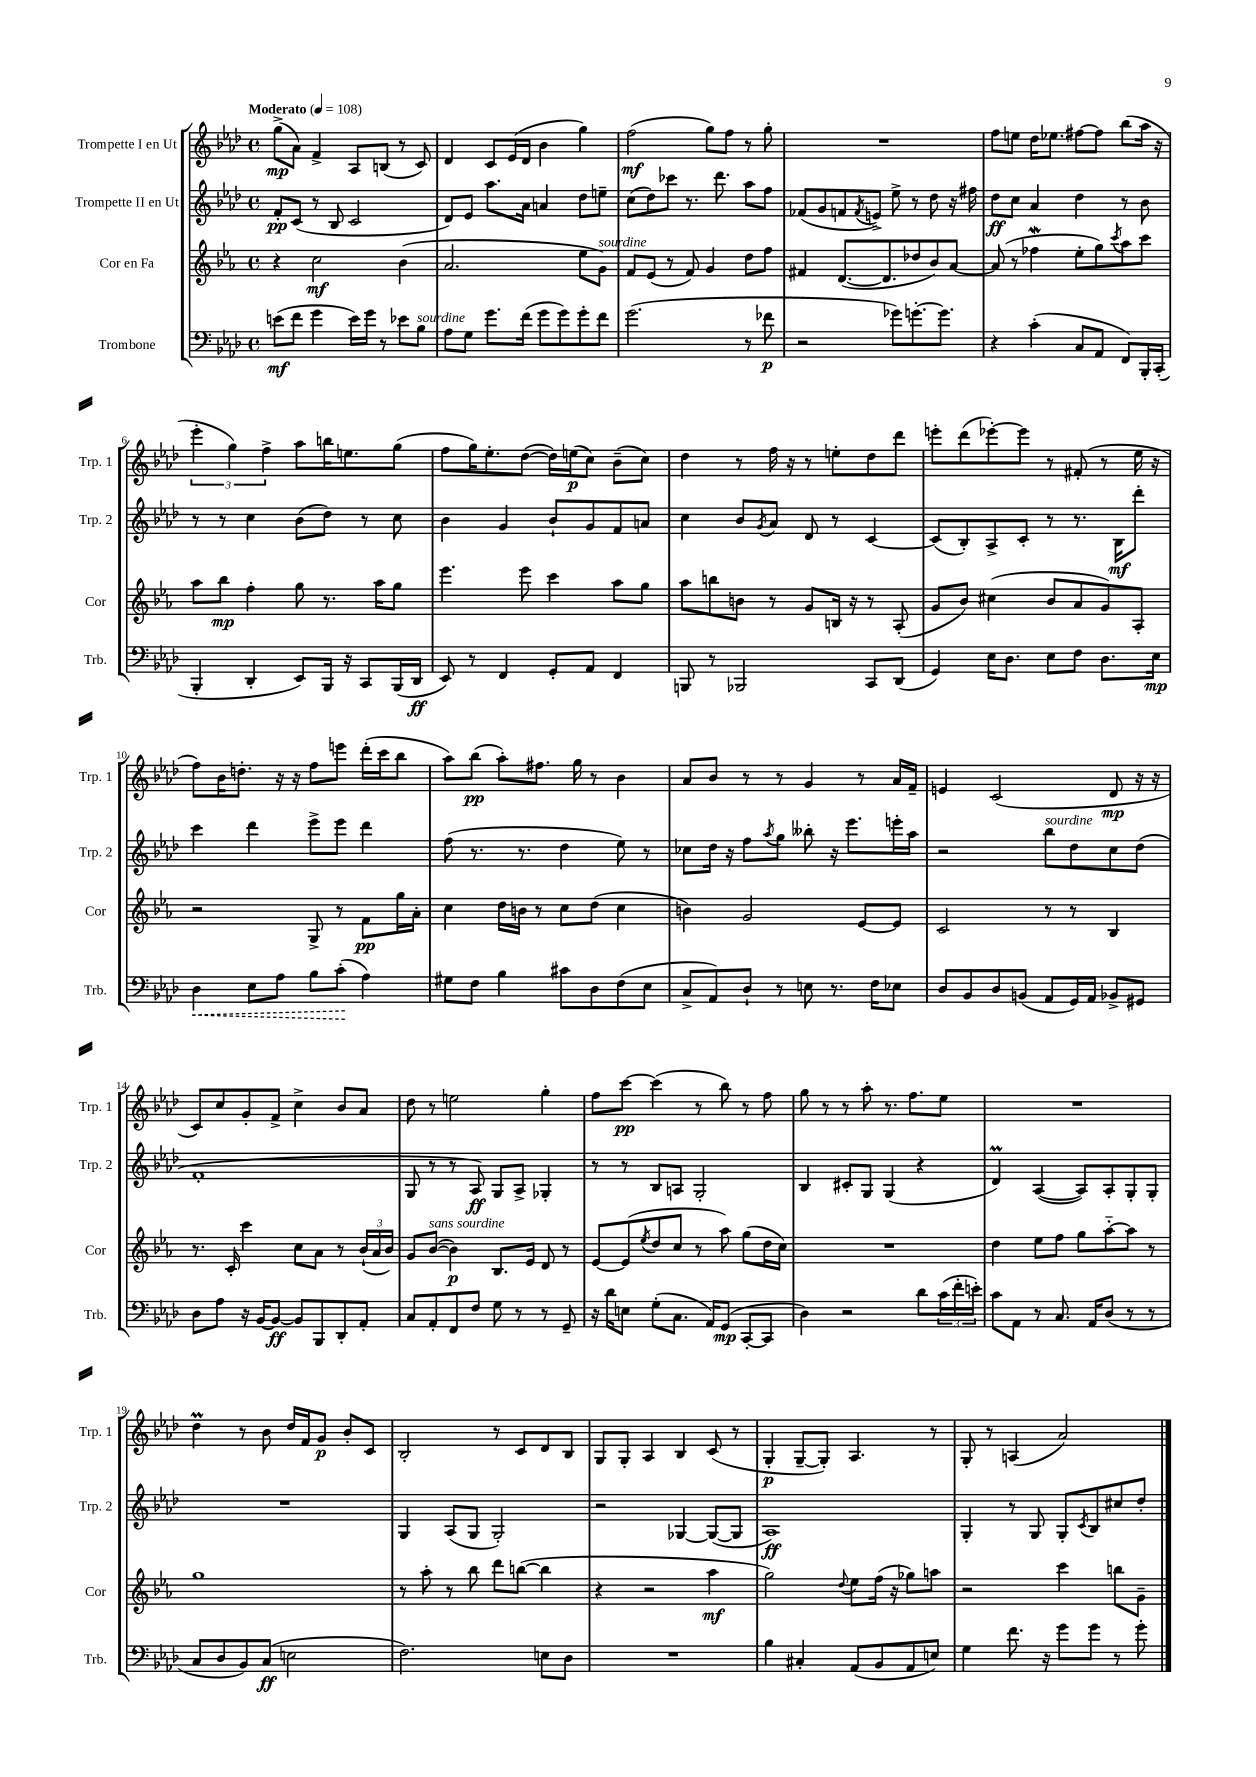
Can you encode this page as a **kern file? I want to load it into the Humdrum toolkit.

**kern	**dynam	**kern	**dynam	**kern	**dynam	**kern	**dynam
*part4	*part4	*part3	*part3	*part2	*part2	*part1	*part1
*staff4	*staff4	*staff3	*staff3	*staff2	*staff2	*staff1	*staff1
*I"Trombone	*	*I"Cor en Fa	*	*I"Trompette II en Ut	*	*I"Trompette I en Ut	*
*I'Trb.	*	*I'Cor	*	*I'Trp. 2	*	*I'Trp. 1	*
*clefF4	*	*clefG2	*	*clefG2	*	*clefG2	*
*k[b-e-a-d-]	*	*k[b-e-a-]	*	*k[b-e-a-d-]	*	*k[b-e-a-d-]	*
*M4/4	*	*M4/4	*	*M4/4	*	*M4/4	*
*met(c)	*	*met(c)	*	*met(c)	*	*met(c)	*
*MM108	*	*MM108	*	*MM108	*	*MM108	*
=1	=1	=1	=1	=1	=1	=1	=1
!	!	!	!	!	!	!LO:TX:a:B:t=Moderato	!
(8en\L	mf	4r	.	8f'/L	pp	(8gg^\L	mp
8f\J	.	.	.	(8c/J	.	8a-\J)	.
4g\	.	2cc\	mf	8r	.	4f^/	.
.	.	.	.	8B-/	.	.	.
16e\LL)	.	.	.	2c/	.	8A-/L	.
16g\JJ	.	.	.	.	.	.	.
8r	.	.	.	.	.	(8Bn/J	.
8e-X\L	.	(4b-\	.	.	.	8r	.
!LO:TX:a:i:t=sourdine	!	!	!	!	!	!	!
8B-\J	.	.	.	.	.	8c/)	.
=2	=2	=2	=2	=2	=2	=2	=2
8A-\L	.	2.a-/	.	8d-/L)	.	4d-/	.
8G\J	.	.	.	8e-/J	.	.	.
8.g\L	.	.	.	8.aa-\L	.	8c/L	.
.	.	.	.	.	.	(16e-/L	.
(16f\Jk	.	.	.	16a-\Jk	.	16d-/JJ	.
8g\L	.	.	.	4an/	.	4b-\	.
8g\)	.	.	.	.	.	.	.
8g'\	.	8ee-\L	.	8dd-\L	.	4gg\)	.
!	!	!LO:TX:a:i:t=sourdine	!	!	!	!	!
8f\J	.	8g\J)	.	8een~\J	.	.	.
=3	=3	=3	=3	=3	=3	=3	=3
(2.g\	.	8f/L	.	(8cc\L	.	(2ff\	mf
.	.	(8e-/J	.	8dd-\)	.	.	.
.	.	8r	.	8ccc-X\J	.	.	.
.	.	8f/)	.	8.r	.	.	.
.	.	4g/	.	.	.	8gg\L)	.
.	.	.	.	8.ddd-\	.	.	.
.	.	.	.	.	.	8ff\J	.
8r	.	8dd\L	.	8aa-\L	.	8r	.
8f-X\	p	8ff\J	.	8ff\J	.	8gg'\	.
=4	=4	=4	=4	=4	=4	=4	=4
2r	.	4f#X/	.	(8f-X/L	.	1r	.
.	.	.	.	8g/	.	.	.
.	.	([8.d/L	.	8fn/	.	.	.
.	.	.	.	8qf/	.	.	.
.	.	.	.	8en^/J)	.	.	.
.	.	8.d/]	.	.	.	.	.
8g-X\L)	.	.	.	8ee-^\	.	.	.
[8.gn'\	.	8dd-X/	.	8r	.	.	.
.	.	8b-/)	.	8dd-\	.	.	.
8.g\J]	.	.	.	.	.	.	.
.	.	[8a-/J	.	16r	.	.	.
.	.	.	.	16ff#X\	.	.	.
=5	=5	=5	=5	=5	=5	=5	=5
4r	.	(8a-/]	.	8dd-\L	ff	8ff\L	.
.	.	8r	.	8cc\J	.	8een\J	.
(4c'\	.	4ff-Xw\	.	4a-/	.	16dd-\KL	.
.	.	.	.	.	.	8.ee-X\J	.
8C/L	.	8ee-'\L	.	4dd-\	.	[8ff#X\L	.
8AA-/J	.	8gg\)	.	.	.	8ff#\J]	.
.	.	8qccc/	.	.	.	.	.
8FF/L)	.	8aa-\	.	8r	.	(8bb-\L	.
16BBB-'/L	.	8ccc\J	.	8b-\	.	16aa-\Jk	.
(16CC'/JJ	.	.	.	.	.	16r	.
!!LO:LB:g=z
=6	=6	=6	=6	=6	=6	=6	=6
4BBB-'/	.	8aa-\L	.	8r	.	6eee-'\	.
.	.	8bb-\J	mp	8r	.	.	.
.	.	.	.	.	.	6gg\)	.
4DD-'/	.	4ff'\	.	4cc\	.	.	.
.	.	.	.	.	.	6ff^\	.
8EE-/L)	.	8gg\	.	(8b-\L	.	8aa-\L	.
16BBB-/Jk	.	8.r	.	8dd-\J)	.	16bbn\K	.
16r	.	.	.	.	.	8.een\	.
8CC/L	.	.	.	8r	.	.	.
.	.	16aa-\KL	.	.	.	.	.
(16BBB-/L	.	8gg\J	.	8cc\	.	(8gg\J	.
16DD-/JJ	ff	.	.	.	.	.	.
=7	=7	=7	=7	=7	=7	=7	=7
8EE-/)	.	4.eee-\	.	4b-\	.	8ff\L	.
8r	.	.	.	.	.	16gg\K)	.
.	.	.	.	.	.	8.ee-'\	.
4FF/	.	.	.	4g/	.	.	.
.	.	8eee-\	.	.	.	([8dd-\J	.
8GG'/L	.	4ccc\	.	8b-`/L	.	16dd-\LL])	.
.	.	.	.	.	.	(16een\J	p
8AA-/J	.	.	.	8g/	.	8cc\J)	.
4FF/	.	8aa-\L	.	8f/	.	(8b-~\L	.
.	.	8gg\J	.	8an/J	.	8cc\J)	.
=8	=8	=8	=8	=8	=8	=8	=8
8BBBn/	.	8aa-\L	.	4cc\	.	4dd-\	.
8r	.	8bbn\	.	.	.	.	.
2BBB-X/	.	8bn\J	.	8b-/L	.	8r	.
.	.	.	.	8qg/	.	.	.
.	.	8r	.	8a-/J	.	16ff\	.
.	.	.	.	.	.	16r	.
.	.	8g/L	.	8d-/	.	8r	.
.	.	16Bn/Jk	.	8r	.	8een'\L	.
.	.	16r	.	.	.	.	.
8CC/L	.	8r	.	[4c/	.	8dd-\	.
(8DD-/J	.	(8A-'/	.	.	.	8ddd-\J	.
=9	=9	=9	=9	=9	=9	=9	=9
4GG/)	.	8g/L	.	(8c/L]	.	8eeen'\L	.
.	.	8b-/J)	.	8B-'/)	.	(8ddd-\	.
16E-\KL	.	(4cc#X\	.	8A-^/	.	[8eee-X'\)	.
8.D-\J	.	.	.	.	.	.	.
.	.	.	.	8c'/J	.	8eee-\J]	.
8E-\L	.	8b-/L	.	8r	.	8r	.
8F\J	.	8a-/	.	8.r	.	(8f#X'/	.
8.D-\L	.	8g/)	.	.	.	8r	.
.	.	.	.	16B-\KL	mf	.	.
.	.	8A-'/J	.	8ddd-'\J	.	16ee-\	.
16E-\Jk	mp	.	.	.	.	16r	.
!!LO:LB:g=z
=10	=10	=10	=10	=10	=10	=10	=10
!	!LO:HP:b	!	!	!	!	!	!
4D-\	<	2r	.	4ccc\	.	8ff\L)	.
.	.	.	.	.	.	16b-\K	.
.	.	.	.	.	.	8.ddn'\J	.
8E-\L	.	.	.	4ddd-\	.	.	.
8A-\J	.	.	.	.	.	16r	.
.	.	.	.	.	.	16r	.
8B-\L	.	8G^/	.	8eee-^\L	.	8ff\L	.
(8c'\J	.	8r	.	8eee-\J	.	8eeen\J	.
4A-\)	[	8f\L	pp	4ddd-\	.	(16ddd-'\LL	.
.	.	.	.	.	.	16ccc\J	.
.	.	16gg\L	.	.	.	8bb-\J	.
.	.	16a-'\JJ	.	.	.	.	.
=11	=11	=11	=11	=11	=11	=11	=11
8G#X\L	.	4cc\	.	(8ff\	.	8aa-\L)	.
8F\J	.	.	.	8.r	.	(8bb-\J	pp
4B-\	.	16dd\LL	.	.	.	8aa-'\L)	.
.	.	16bn\JJ	.	8.r	.	.	.
.	.	8r	.	.	.	8.ff#X\J	.
8c#X\L	.	8cc\L	.	4dd-\	.	.	.
.	.	.	.	.	.	16gg\	.
8D-\	.	(8dd\J	.	.	.	8r	.
(8F\	.	4cc\	.	8ee-\)	.	4b-\	.
8E-\J	.	.	.	8r	.	.	.
=12	=12	=12	=12	=12	=12	=12	=12
8C^/L	.	4bn\)	.	8cc-X\L	.	8a-/L	.
8AA-/)	.	.	.	16dd-\Jk	.	8b-/J	.
.	.	.	.	16r	.	.	.
8D-`/J	.	2g/	.	8ff\L	.	8r	.
.	.	.	.	8qaa-/	.	.	.
8r	.	.	.	8gg\J	.	8r	.
8En\	.	.	.	8bb--X'\	.	4g/	.
8.r	.	.	.	16r	.	.	.
.	.	.	.	8.eee-\L	.	.	.
.	.	[8e-/L	.	.	.	8r	.
16F\KL	.	.	.	.	.	.	.
8E-X\J	.	8e-/J]	.	16eeen'\L	.	16a-/LL	.
.	.	.	.	16aa-\JJ	.	16f~/JJ	.
=13	=13	=13	=13	=13	=13	=13	=13
8D-/L	.	2c/	.	2r	.	4en/	.
8BB-/	.	.	.	.	.	.	.
8D-/	.	.	.	.	.	(2c/	.
(8BBn/J	.	.	.	.	.	.	.
!	!	!	!	!LO:TX:a:i:t=sourdine	!	!	!
8AA-/L	.	8r	.	8bb-\L	.	.	.
16GG/L)	.	8r	.	8dd-\	.	.	.
16AA-/JJ	.	.	.	.	.	.	.
8BB-X^/L	.	4B-/	.	8cc\	.	8d-/	mp
8GG#X/J	.	.	.	(8dd-\J	.	16r	.
.	.	.	.	.	.	16r	.
!!LO:LB:g=z
=14	=14	=14	=14	=14	=14	=14	=14
8D-\L	.	8.r	.	1f'	.	8c/L)	.
8A-\J	.	.	.	.	.	8cc/	.
.	.	16c'/	.	.	.	.	.
16r	.	4ccc\	.	.	.	8g'/	.
[16BB-/KL	.	.	.	.	.	.	.
8BB-/J_	ff	.	.	.	.	8f^/J	.
8BB-/L]	.	8cc\L	.	.	.	4cc^\	.
8BBB-/	.	8a-\J	.	.	.	.	.
8DD-'/	.	8r	.	.	.	8b-/L	.
8AA-'/J	.	(24b-`/LL	.	.	.	8a-/J	.
.	.	24a-/	.	.	.	.	.
.	.	24b-/JJ)	.	.	.	.	.
=15	=15	=15	=15	=15	=15	=15	=15
8C/L	.	8g/L	.	8G/	.	8dd-\	.
!	!	!LO:TX:a:i:t=sans sourdine	!	!	!	!	!
8AA-'/	.	([8b-/J	.	8r	.	8r	.
8FF/	.	4b-\])	p	8r	.	2een\	.
8F/J	.	.	.	8A-/)	ff	.	.
8G\	.	8.B-/L	.	8G/L	.	.	.
8r	.	.	.	8A-^/J	.	.	.
.	.	16e-/Jk	.	.	.	.	.
8r	.	8d/	.	4G-X'/	.	4gg'\	.
8GG~/	.	8r	.	.	.	.	.
=16	=16	=16	=16	=16	=16	=16	=16
16r	.	[8e-/L	.	8r	.	8ff\L	.
16d-\KL	.	.	.	.	.	.	.
8En\J	.	(8e-/]	.	8r	.	[8ccc\J	pp
.	.	8qee-/	.	.	.	.	.
(8G'\L	.	8dd/	.	8B-/L	.	(4ccc\]	.
8.C\J	.	8cc/J	.	8An/J	.	.	.
.	.	8r	.	2G'/	.	8r	.
16AA-/KL)	.	.	.	.	.	.	.
(8GG/J	mp	8aa-\)	.	.	.	8bb-\)	.
[8CC'/L	.	(8gg\L	.	.	.	8r	.
8CC/J]	.	16dd\L	.	.	.	8ff\	.
.	.	16cc\JJ)	.	.	.	.	.
=17	=17	=17	=17	=17	=17	=17	=17
4D-\)	.	1r	.	4B-/	.	8gg\	.
.	.	.	.	.	.	8r	.
2r	.	.	.	8c#X'/L	.	8r	.
.	.	.	.	8G/J	.	8aa-'\	.
.	.	.	.	(4G/	.	8.r	.
.	.	.	.	.	.	8.ff\L	.
8d-\L	.	.	.	4r	.	.	.
(24c\L	.	.	.	.	.	8ee-\J	.
24f'\	.	.	.	.	.	.	.
24en'\JJ)	.	.	.	.	.	.	.
=18	=18	=18	=18	=18	=18	=18	=18
8c\L	.	4dd\	.	4d-M/)	.	1r	.
8AA-\J	.	.	.	.	.	.	.
8r	.	8ee-\L	.	([4A-/	.	.	.
8.C/	.	8ff\J	.	.	.	.	.
.	.	8gg\L	.	8A-/L])	.	.	.
16AA-/KL	.	.	.	.	.	.	.
(8D-/J	.	[8aa-\	.	8A-'/	.	.	.
8r	.	8aa-\J]	.	8G'/	.	.	.
8r	.	8r	.	8G'/J	.	.	.
!!LO:LB:g=z
=19	=19	=19	=19	=19	=19	=19	=19
8C/L	.	1gg	.	1r	.	4dd-M\	.
8D-/	.	.	.	.	.	.	.
8BB-/)	.	.	.	.	.	8r	.
(8C/J	ff	.	.	.	.	8b-\	.
2En\	.	.	.	.	.	16dd-/LL	.
.	.	.	.	.	.	16f/J	.
.	.	.	.	.	.	8g/J	p
.	.	.	.	.	.	8b-'/L	.
.	.	.	.	.	.	8c/J	.
=20	=20	=20	=20	=20	=20	=20	=20
2.F\)	.	8r	.	4G/	.	2B-'/	.
.	.	8aa-'\	.	.	.	.	.
.	.	8r	.	(8A-/L	.	.	.
.	.	8bb-\	.	8G/J	.	.	.
.	.	8ddd\L	.	2G'/)	.	8r	.
.	.	([8bbn\J	.	.	.	8c/L	.
8En\L	.	4bb\]	.	.	.	8d-/	.
8D-\J	.	.	.	.	.	8B-/J	.
=21	=21	=21	=21	=21	=21	=21	=21
1r	.	4r	.	2r	.	8G/L	.
.	.	.	.	.	.	8G'/J	.
.	.	2r	.	.	.	4A-/	.
.	.	.	.	[4G-X/	.	4B-/	.
.	.	4aa-\	mf	(8G-/L_	.	(8c/	.
.	.	.	.	8G-/J]	.	8r	.
=22	=22	=22	=22	=22	=22	=22	=22
4B-\	.	2gg\)	.	1A-)	ff	4G'/	p
4C#X'/	.	.	.	.	.	[8G~/L	.
.	.	.	.	.	.	8G'/J])	.
.	.	8qqdd/	.	.	.	.	.
(8AA-/L	.	8ee-\L	.	.	.	4.A-/	.
8BB-/	.	(16ff\Jk	.	.	.	.	.
.	.	16r	.	.	.	.	.
8AA-/	.	8gg-X\L)	.	.	.	.	.
8En/J)	.	8aan\J	.	.	.	8r	.
=23	=23	=23	=23	=23	=23	=23	=23
4G\	.	2r	.	4G'/	.	8G'/	.
.	.	.	.	.	.	8r	.
8.f\	.	.	.	8r	.	(4An/	.
.	.	.	.	8G/	.	.	.
16r	.	.	.	.	.	.	.
8g\L	.	4ccc\	.	8G'/L	.	2a-/)	.
.	.	.	.	8qc/	.	.	.
8g\J	.	.	.	8B-/	.	.	.
8r	.	8bbn\L	.	8cc#X/	.	.	.
8g'\	.	8g~\J	.	8dd-'/J	.	.	.
==	==	==	==	==	==	==	==
*-	*-	*-	*-	*-	*-	*-	*-
